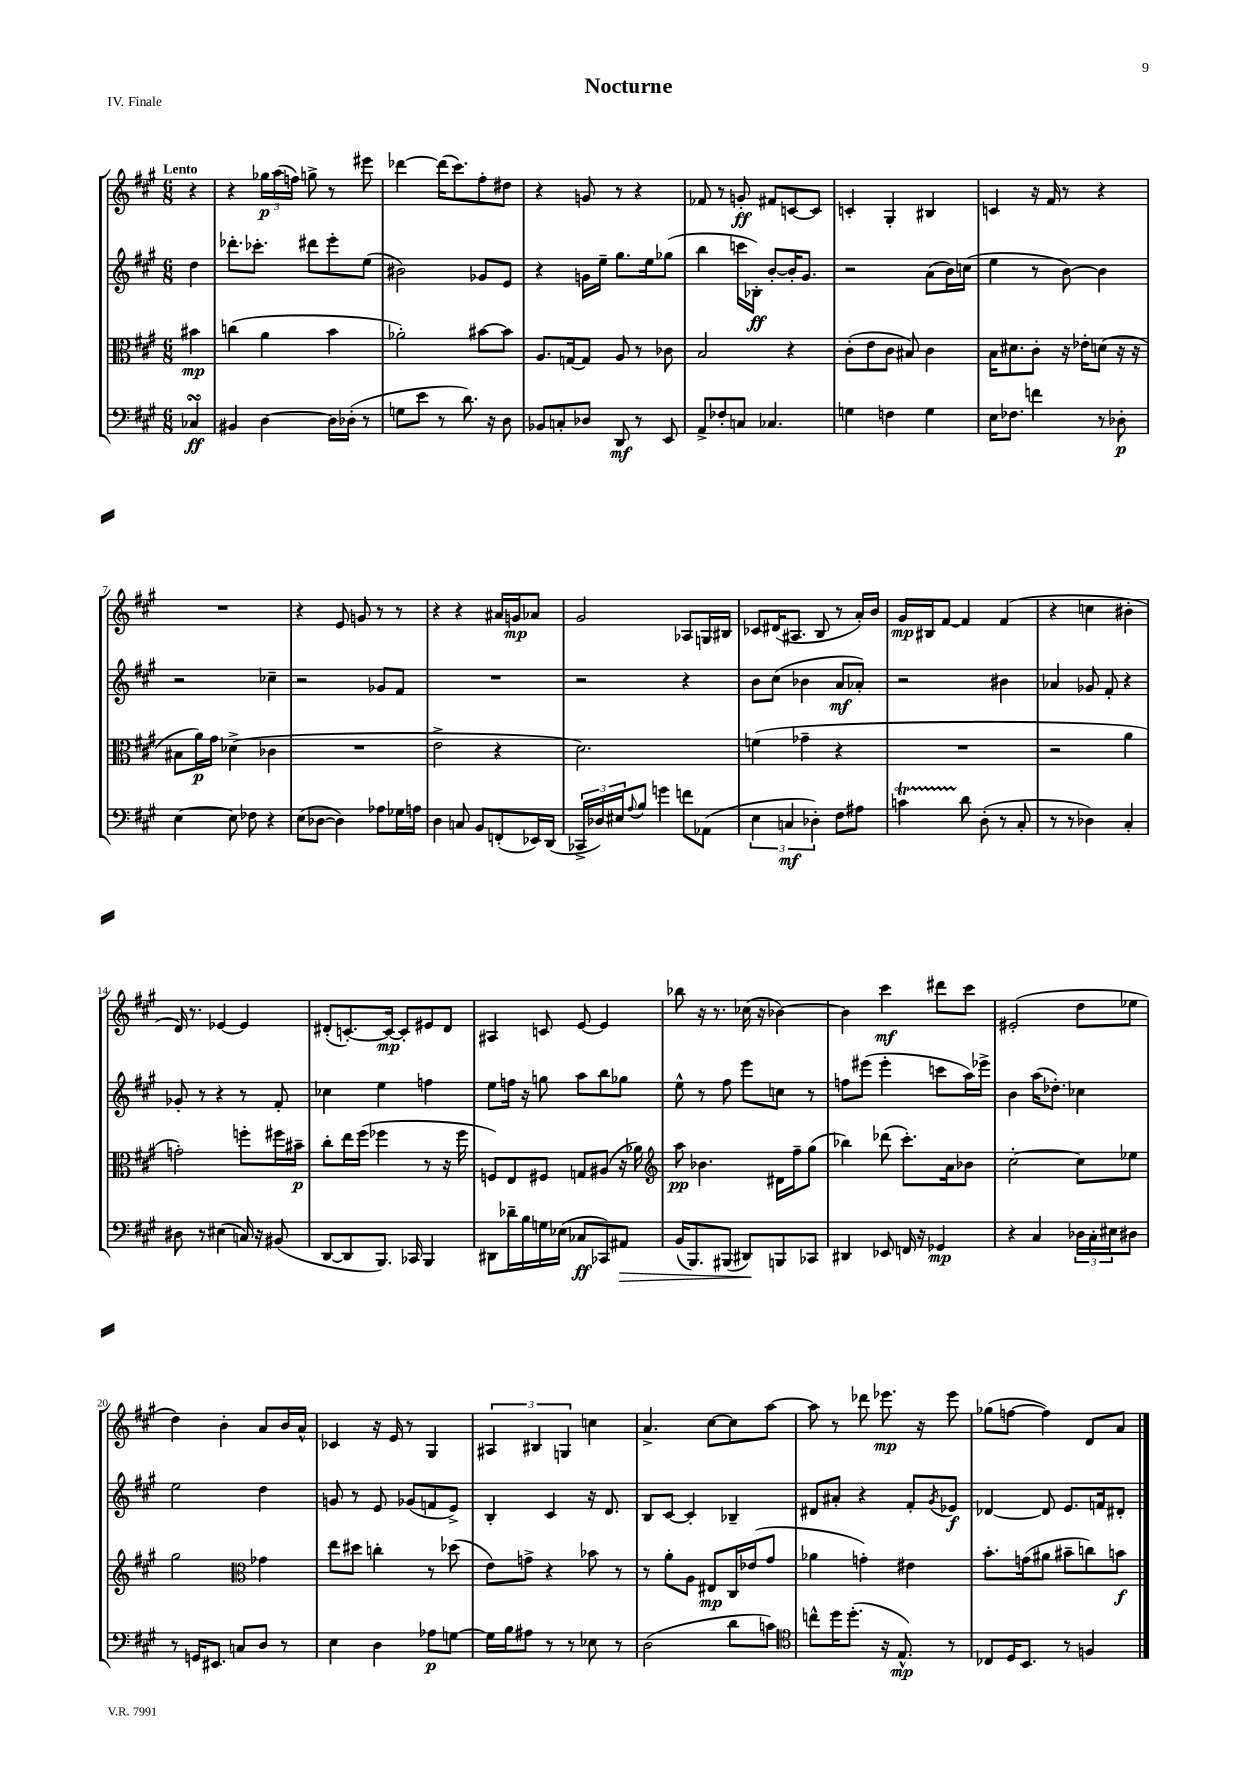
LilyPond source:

\header { title = "Nocturne" piece = "IV. Finale" }
<<
\new StaffGroup <<
\new Staff = "s0" {
    \clef treble \key a \major \numericTimeSignature \time 6/8 \partial 4 \tempo "Lento"
    r4 |
    r4 \tuplet 3/2 { ges''16\p a''16( f''16) } g''8-> r8 eis'''8 |
    des'''4~ des'''16( cis'''8.) fis''8-. dis''8 |
    r4 g'8 r8 r4 |
    fes'8 r8 g'8-.\ff fis'8 c'8~ c'8 |
    c'4-. gis4-. bis4 |
    c'4 r16 fis'16 r8 r4 |
    R2. |
    r4 e'8 g'8 r8 r8 |
    r4 r4 ais'16 g'16\mp aes'8 |
    gis'2 aes8 g16 bis16 |
    ces'8 dis'16( ais8. b8 r8 a'16-.) b'16 |
    gis'16\mp bis16 fis'8~ fis'4 fis'4( |
    r4 c''4 bis'4-. |
    d'16) r8. ees'4~ ees'4 |
    dis'8-.( c'8.~-.) c'16~\mp c'8-. eis'8 dis'8 |
    ais4 c'8 e'8~ e'4 |
    bes''8 r16 r8. ces''16( r16 bes'4~) |
    bes'4 cis'''4\mf dis'''8 cis'''8 |
    eis'2-.( d''8 ees''8 |
    d''4) b'4-. a'8 b'16 a'16-^ |
    ces'4 r16 e'16 r8 gis4 |
    \tuplet 3/2 { ais4 bis4 g4 } c''4 |
    a'4.-> cis''8~ cis''8 a''8~ |
    a''8 r8 des'''8 ees'''8.\mp r16 ees'''8 |
    ges''8( f''8~ f''4) d'8 a'8 \bar "|." |
}
\new Staff = "s1" {
    \clef treble \key a \major \numericTimeSignature \time 6/8 \partial 4
    d''4 |
    des'''8.-. ces'''8.-. dis'''8 e'''8-. e''8( |
    bis'2) ges'8 e'8 |
    r4 g'16 e''16-- gis''8. e''16 ges''8( |
    b''4 c'''16 bes16-.\ff) b'8~-. b'16-. gis'8. |
    r2 a'8( b'16) c''16( |
    e''4 r8 b'8~) b'4 |
    r2 ces''4-- |
    r2 ges'8 fis'8 |
    R2. |
    r2 r4 |
    b'8 cis''8( bes'4 a'8\mf aes'8-.) |
    r2 bis'4 |
    aes'4 ges'8 fis'8-. r4 |
    ges'8-. r8 r4 r8 fis'8-. |
    ces''4 e''4 f''4 |
    e''8 f''16 r16 g''8 a''8 b''8 ges''8 |
    e''8-^ r8 fis''8 e'''8 c''8 r8 |
    f''8 eis'''8( eis'''4-. c'''8 a''16) ees'''16-> |
    b'4 a''16( des''8.-.) ces''4 |
    e''2 d''4 |
    g'8 r8 e'8 ges'8( f'8 e'8->) |
    b4-. cis'4 r16 d'8. |
    b8 cis'8~ cis'4-. bes4-- |
    dis'8 ais'8-. r4 fis'8-. \acciaccatura { gis'8 } ees'8\f |
    des'4~ des'8 e'8. f'16 dis'8-. \bar "|." |
}
\new Staff = "s2" {
    \clef alto \key a \major \numericTimeSignature \time 6/8 \partial 4
    bis'4\mp |
    c''4( a'4 b'4 |
    aes'2-.) bis'8~ bis'8 |
    a8. g16~ g8 a8 r8 ces'8 |
    b2 r4 |
    cis'8-.( e'8 cis'8 bis8) cis'4 |
    b16 dis'8. cis'8-. r16 ees'16-. d'8( r16 r16 |
    bis8 a'16\p) gis'16 des'4->( ces'4 |
    R2. |
    e'2-> r4 |
    d'2.) |
    f'4( ges'4-- r4 |
    R2. |
    r2 a'4 |
    g'2-.) f''8-. fis''16 bis'16--\p |
    cis''8-. e''16 fis''16( fes''4 r8 r16 fes''16 |
    f8) e8 fis8 g8 ais8( r16 aes'16) |
    \clef treble a''8\pp bes'4. dis'16 fis''16-- gis''8( |
    bes''4) des'''8( cis'''8.-.) a'16 bes'8 |
    cis''2~-. cis''8 ees''8 |
    gis''2 \clef alto ges'4 |
    e''8 dis''8 c''4-. r8 des''8( |
    e'8) g'8-> r4 bes'8 r8 |
    r8 a'8-. a8 eis8\mp cis16 ees'16( gis'8 |
    aes'4 g'4-.) eis'4 |
    b'8.-. g'16( ais'8 bis'8-- c''8) b'8\f \bar "|." |
}
\new Staff = "s3" {
    \clef bass \key a \major \numericTimeSignature \time 6/8 \partial 4
    ces4\turn\ff |
    bis,4 d4~ d16 des16-.( r8 |
    g8 e'8 r8 d'8.) r16 d8 |
    bes,8 c8-. des8 d,8\mf r8 e,8 |
    a,8-> fes8-. c8 ces4. |
    g4 f4 g4 |
    e16 fes8. f'4 r8 des8-.\p |
    e4~ e8 fes8 r4 |
    e8( des8~ des4) aes8 ges16 a16 |
    d4 c8 b,8 f,8-.( ees,16) d,16( |
    \tuplet 3/2 { ces,16-> des16) eis16 } \appoggiatura { a8 } b8 g'4 f'8 aes,8( |
    \tuplet 3/2 { e4 c4\mf des4-.) } fis8 ais8 |
    c'4\startTrillSpan d'8\stopTrillSpan d8-.( r8 cis8-. |
    r8 r8 des4) cis4-. |
    dis8 r8 eis4( c16) r16 bis,8( |
    d,8~ d,8 b,,8.) ces,16 b,,4 |
    dis,8 des'16-- b16 g16 ees16( ces8\ff ces,8) ais,8\> |
    b,16( b,,8.) bis,,8( dis,8\!) b,,8 ces,8 |
    dis,4 ees,8 f,16 r16 ges,4\mp |
    r4 cis4 \tuplet 3/2 { des16 cis16-. eis16 } dis8 |
    r8 g,16 eis,8. c8 d8 r8 |
    e4 d4 aes8\p g8~ |
    g16 b16 ais8 r8 r8 ees8 r8 |
    d2( d'8 c'8) |
    \clef tenor c''8-^ d''16 d''8.-.( r16 e8.-^\mp) r8 |
    ces8 d16 b,8. r8 f4 \bar "|." |
}
>>
>>
